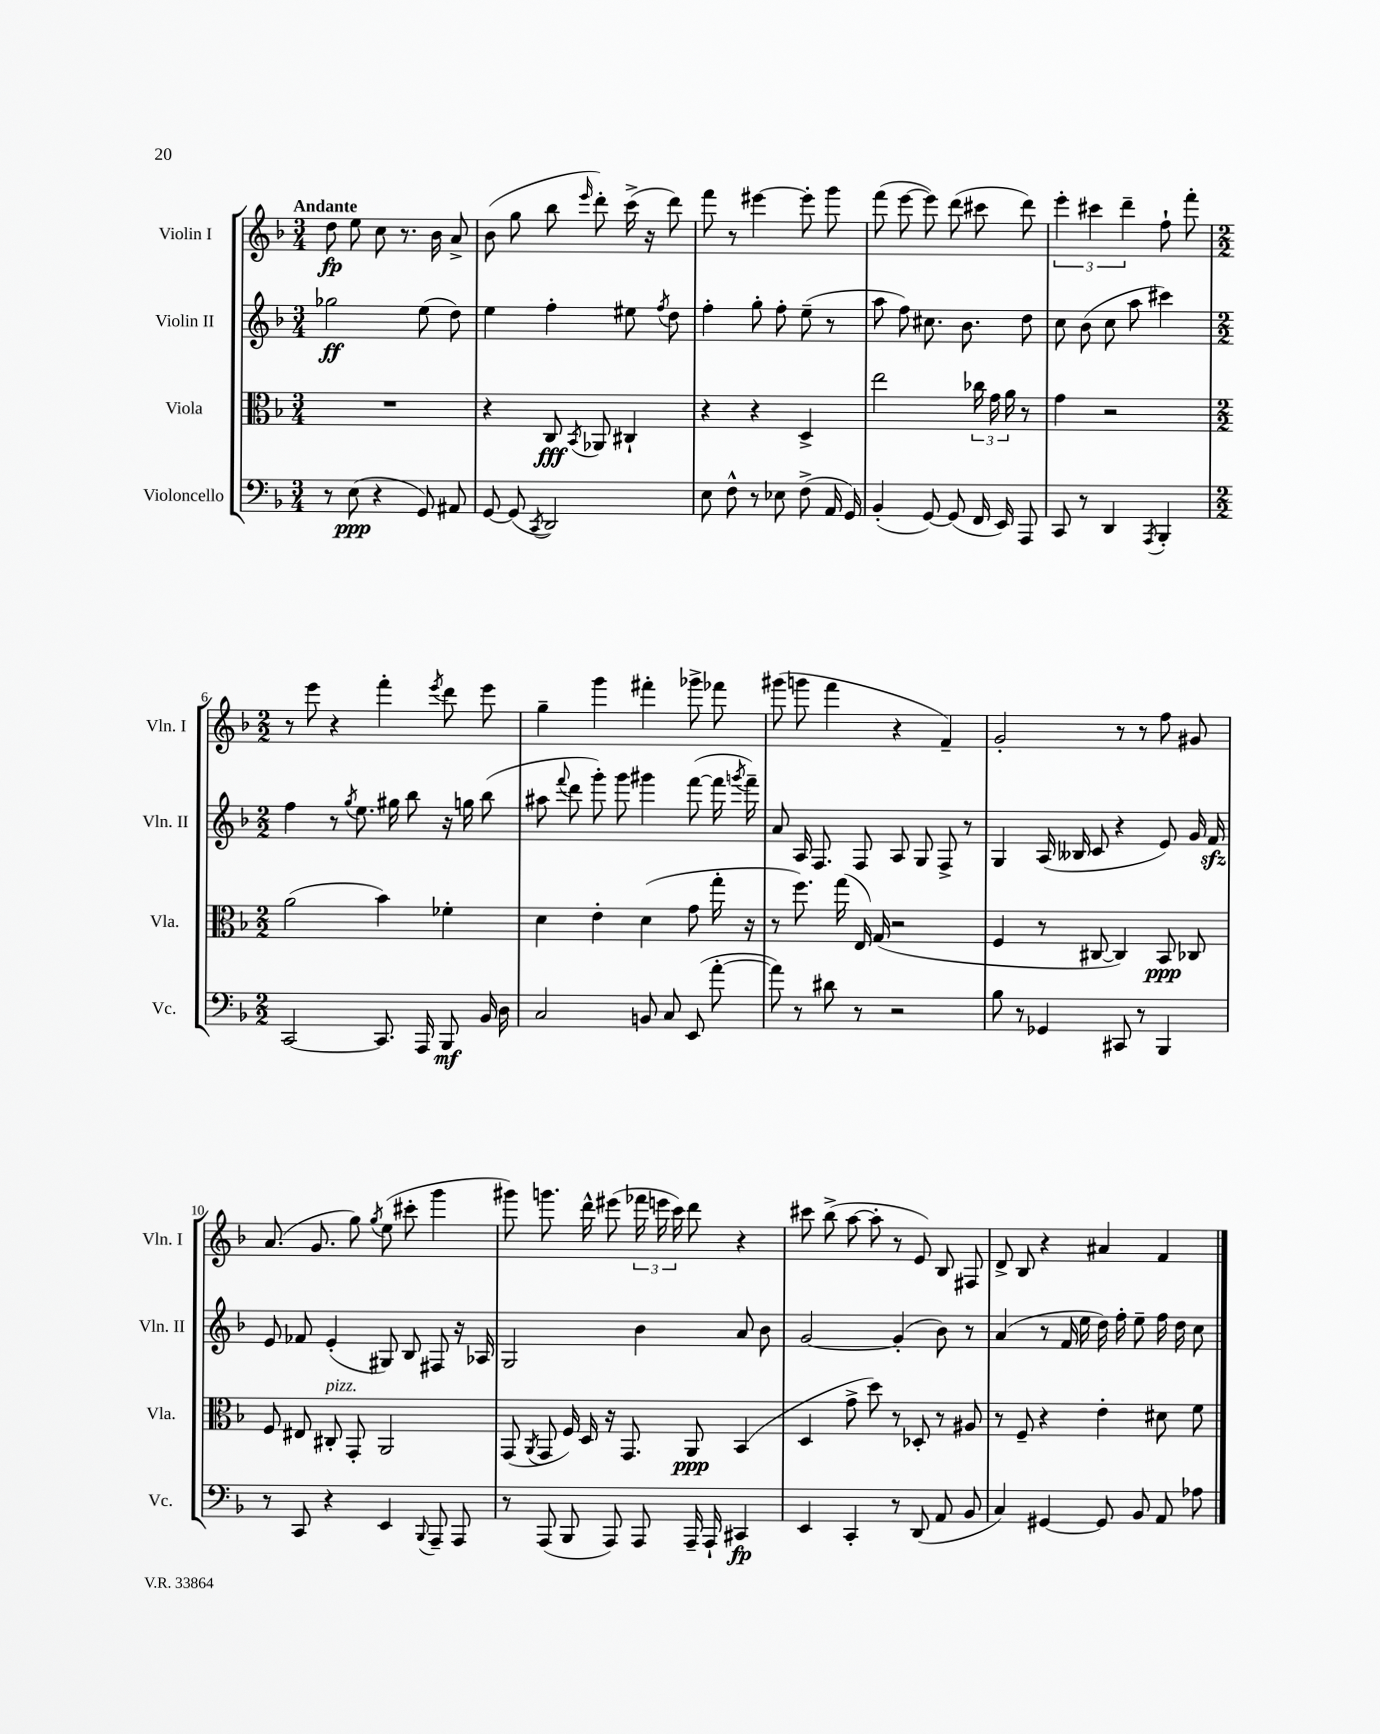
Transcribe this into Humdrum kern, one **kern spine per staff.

**kern	**kern	**kern	**kern
*staff4	*staff3	*staff2	*staff1
*clefF4	*clefC3	*clefG2	*clefG2
*k[b-]	*k[b-]	*k[b-]	*k[b-]
*M3/4	*M3/4	*M3/4	*M3/4
8r	2.r	2gg-\	8dd\
(8E\	.	.	8ee\
4r	.	.	8cc\
.	.	.	8.r
8GG/)	.	(8ee\	.
.	.	.	16b-\
8AA#/	.	8dd\)	8a^/
=	=	=	=
[8GG/	4r	4ee\	(8b-\
(8GG/]	.	.	8gg\
8qCC/	.	.	.
2DD/)	8C/	4ff'\	8bb-\
.	8qBB-/	.	16qqeee/
.	8AA-/	.	8ddd'\)
.	4C#`/	8ee#\	(16ccc^\
.	.	.	16r
.	.	8qff/	.
.	.	8dd\	8ddd\)
=	=	=	=
8E\	4r	4ff'\	8fff\
8F^^\	.	.	8r
8r	4r	8gg'\	[4eee#\
8E-\	.	8ff'\	.
(8F^\	4D^/	(8ee~\	8eee#'\]
16AA/	.	8r	8ggg\
16GG/)	.	.	.
=	=	=	=
(4BB-'/	2ee\	8aa\	(8fff\
.	.	8ff\)	[8eee\
[8GG/)	.	8.cc#\	8eee\])
(8GG/]	.	.	(8ddd\
.	.	8.b-\	.
16FF/	24cc-\	.	8ccc#\
.	24g\	.	.
16EE/)	.	.	.
.	24a\	.	.
8AAA/	8r	8dd\	8ddd\)
=	=	=	=
8CC/	4g\	8cc\	6eee'\
8r	.	(8b-\	.
.	.	.	6ccc#\
4DD/	2r	8cc\	.
.	.	.	6ddd~\
.	.	8aa\	.
8qAAA/	.	.	.
4BBB-'/	.	4ccc#\)	8ff`\
.	.	.	8fff'\
=	=	=	=
*M2/2	*M2/2	*M2/2	*M2/2
[2CC/	(2a\	4ff\	8r
.	.	.	8eee\
.	.	8r	4r
.	.	8qgg/	.
.	.	8.ee\	.
8.CC/]	4b-\)	.	4fff'\
.	.	16gg#\	.
.	.	8bb-\	.
16AAA/	.	.	.
.	.	.	8qeee/
8BBB-/	4f-'\	16r	8ddd\
.	.	16gg\	.
16BB-/	.	(8bb-\	8eee\
16D\	.	.	.
=	=	=	=
2C/	4d\	8aa#\	4gg~\
.	.	8qqfff/	.
.	.	8ddd\	.
.	4e'\	8ggg'\)	4ggg\
.	.	8ggg\	.
8BB/	(4d\	4ggg#\	4fff#'\
8C/	.	.	.
(8EE/	8g\	([8fff\	8ggg-^\
[8a'\	16gg'\	16fff\]	8fff-\
.	.	8qggg/	.
.	16r	16fff~\)	.
=	=	=	=
8a\])	8r	8a/	(8ggg#\
8r	8.ff\)	16A/	8ggg\
.	.	8.F/	.
8d#\	.	.	4fff\
.	(16gg\	.	.
8r	16E/)	8F/	.
.	(16G/	.	.
2r	2r	8A/	4r
.	.	8G/	.
.	.	8F^/	4f~/)
.	.	8r	.
=	=	=	=
8B-\	4F/	4G/	2g'/
8r	.	.	.
4GG-/	8r	(16A/	.
.	.	16B--/	.
.	[8C#/	8c/	.
8CC#/	4C#/])	4r	8r
8r	.	.	8r
4BBB-/	8BB-/	8e/)	8ff\
.	8C-/	16g/	8g#/
.	.	16f/	.
=	=	=	=
8r	8F/	8e/	(8.a/
8CC/	8E#/	8f-/	.
.	.	.	8.g/
4r	8C#'/	(4e'/	.
.	8GG'/	.	8gg\)
.	.	.	8qgg/
4EE/	2AA/	8G#/)	(8ee\
.	.	8B-/	8ccc#'\
8qqBBB-/	.	.	.
8AAA~/	.	8F#/	4ggg\
8AAA/	.	16r	.
.	.	16A-/	.
=	=	=	=
8r	(8GG/	2G/	8ggg#\)
.	8qAA/	.	.
(8AAA/	8GG/	.	8.ggg\
8BBB-/	16F/)	.	.
.	16D/	.	16ddd^^\
8AAA/)	16r	.	(8eee#\
.	8.GG/	.	.
8AAA/	.	4b-\	24fff-\
.	.	.	24eee\
.	.	.	24ccc\)
16AAA~/	8AA/	.	8ddd\
16AAA`/	.	.	.
4CC#/	(4BB-/	8a/	4r
.	.	8b-\	.
=	=	=	=
4EE/	4D/	[2g/	8ccc#\
.	.	.	(8bb-^\
4CC'/	8g^\	.	[8aa\
.	8dd\)	.	8aa'\]
8r	8r	(4g'/]	8r
(8DD/	8D-'/	.	8e/)
8AA/	8r	8b-\)	8B-/
8BB-/	8A#/	8r	8F#/
=	=	=	=
4C/)	8r	(4a/	8d^/
.	8F~/	.	8B-/
[4GG#/	4r	8r	4r
.	.	16f/	.
.	.	16ee\	.
8GG#/]	4e'\	16dd\)	4a#/
.	.	16ff'\	.
8BB-/	.	8ee~\	.
8AA/	8d#\	16ff\	4f/
.	.	16dd\	.
8A-\	8f\	8cc\	.
==	==	==	==
*-	*-	*-	*-
